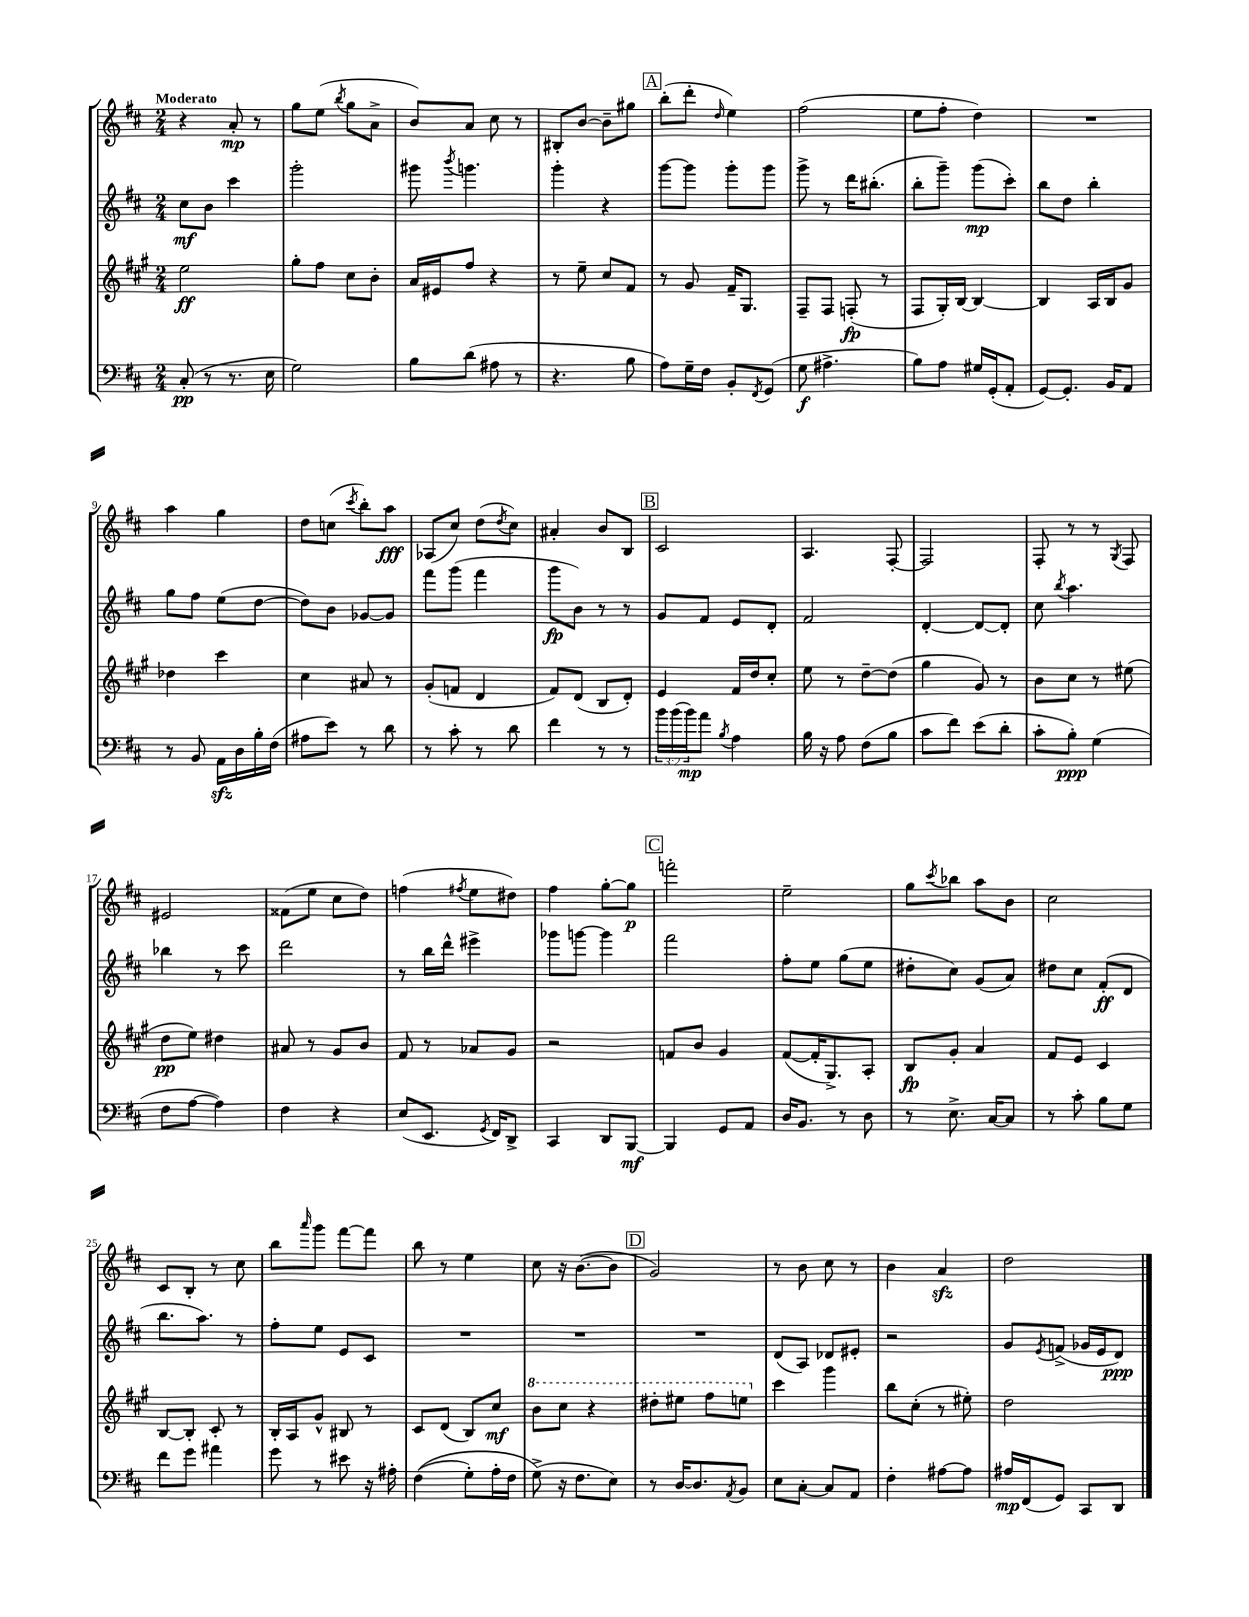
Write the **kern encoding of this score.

**kern	**kern	**kern	**kern
*staff4	*staff3	*staff2	*staff1
*clefF4	*clefG2	*clefG2	*clefG2
*k[f#c#]	*k[f#c#g#]	*k[f#c#]	*k[f#c#]
*M2/4	*M2/4	*M2/4	*M2/4
(8C#'	2ee	8cc#	4r
8r	.	8b	.
8.r	.	4ccc#	8a'
.	.	.	8r
16E	.	.	.
=	=	=	=
2G)	8gg#'	2ggg'	8gg
.	8ff#	.	(8ee
.	.	.	8qbb
.	8cc#	.	8gg
.	8b'	.	8a^
=	=	=	=
8B	16a	8ggg#	8b)
.	16e#	.	.
.	.	8qbbb	.
(8d	8ff#	4.ggg	8a
8A#	4r	.	8cc#
8r	.	.	8r
=	=	=	=
4.r	8r	4ggg'	8B#'
.	8ee~	.	[8b
.	8cc#	4r	8b~]
8B	8f#	.	8gg#
=	=	=	=
8A)	8r	[8ggg	(8bb'
16G~	8g#	8ggg]	8ddd'
16F#	.	.	.
.	.	.	16qqdd
8BB'	16f#~	8ggg'	4ee)
.	8.G#	.	.
8qFF#	.	.	.
(8GG	.	8ggg	.
=	=	=	=
8G	8F#~	8ggg^	(2ff#
4.A#^	8F#	8r	.
.	(8F'	16ddd	.
.	.	(8.bb#'	.
.	8r	.	.
=	=	=	=
8B)	8F#	8bb'	8ee
8A	16G#')	8ggg~)	8ff#'
.	[16B	.	.
16G#	4B_	(8ggg	4dd)
(16GG'	.	.	.
8AA'	.	8ccc#')	.
=	=	=	=
[8GG)	4B]	8bb	2r
8.GG']	.	8dd	.
.	16A	4bb'	.
16BB	16B	.	.
8AA	8g#	.	.
=	=	=	=
8r	4dd-	8gg	4aa
8BB	.	8ff#	.
16AA	4ccc#	(8ee	4gg
16D	.	.	.
16B'	.	[8dd	.
(16F#	.	.	.
=	=	=	=
8A#	4cc#	8dd])	8dd
8e)	.	8b	(8cc
.	.	.	8qccc#
8r	8a#	[8g-	8bb')
8d	8r	8g-]	8aa
=	=	=	=
8r	(8g#'	8fff#	(8A-
8c#'	8f	(8ggg	8cc#)
8r	4d	4fff#	(8dd
.	.	.	8qdd
8d	.	.	8cc#)
=	=	=	=
4f#	8f#)	8ggg	4a#'
.	(8d	8b)	.
8r	8B	8r	8b
8r	8d')	8r	8B
=	=	=	=
24b	4e	8g	2c#
(24b	.	.	.
24b)	.	.	.
8a	.	8f#	.
8qB	.	.	.
4A	16f#	8e	.
.	16dd	.	.
.	8cc#'	8d'	.
=	=	=	=
16B	8ee	2f#	4.A
16r	.	.	.
8A	8r	.	.
(8F#	[8dd~	.	.
8B	(8dd]	.	[8F#'
=	=	=	=
8c#	4gg#	[4d'	2F#]
8f#)	.	.	.
(8e	8g#)	8d_	.
8d'	8r	8d']	.
=	=	=	=
8c#'	8b	8cc#	8F#'
.	.	8qbb	.
8B')	8cc#	4.aa	8r
(4G	8r	.	8r
.	.	.	8qG
.	(8ee#	.	8F#
=	=	=	=
8F#	8dd	4bb-	2e#
[8A	8ee)	.	.
4A])	4dd#	8r	.
.	.	8ccc#	.
=	=	=	=
4F#	8a#	2ddd	(8f##
.	8r	.	8ee
4r	8g#	.	8cc#
.	8b	.	8dd)
=	=	=	=
(8E	8f#	8r	(4ff
8.EE	8r	16bb	.
.	.	16ddd^^	.
.	.	.	8qff#
.	8a-	4eee#^	8ee
8qGG	.	.	.
16FF#)	.	.	.
8DD^	8g#	.	8dd#)
=	=	=	=
4CC#	2r	8ggg-	4ff#
.	.	[8ggg	.
8DD	.	4ggg]	[8gg'
[8BBB	.	.	8gg]
=	=	=	=
4BBB]	8f	2fff#	2fff'
.	8b	.	.
8GG	4g#	.	.
8AA	.	.	.
=	=	=	=
16D	([8f#	8ff#'	2ee~
8.BB	.	.	.
.	16f#']	8ee	.
.	8.G#^)	.	.
8r	.	(8gg	.
8D	8A'	8ee	.
=	=	=	=
8r	8B	8dd#'	8gg
.	.	.	8qccc#
8.E^	8g#'	8cc#)	8bb-
.	4a	(8g	8aa
[16C#	.	.	.
8C#]	.	8a)	8b
=	=	=	=
8r	8f#	8dd#	2cc#
8c#'	8e	8cc#	.
8B	4c#	(8f#'	.
8G	.	8d	.
=	=	=	=
8f#	[8B	8.bb	8c#
8g	8B']	.	8B'
.	.	8.aa)	.
4a#	8c#'	.	8r
.	8r	8r	8cc#
=	=	=	=
8g	16B'	8ff#'	8bb
.	16A	.	.
.	.	.	16qqaaa
8r	8g#^^	8ee	8ggg
8e#	8B#	8e	[8fff#
16r	8r	8c#	8fff#]
16A#'	.	.	.
=	=	=	=
&((4F#	8c#	2r	8bb
.	(8d	.	8r
8G')	8B)	.	4ee
16A'	8cc#	.	.
16F#	.	.	.
=	=	=	=
(8G^&)	8bb	2r	8cc#
16r	8ccc#	.	16r
8.F#	.	.	([8.b
.	4r	.	.
8E)	.	.	8b]
=	=	=	=
8r	8ddd#'	2r	2g)
[16D	8eee#	.	.
8.D]	.	.	.
.	8fff#	.	.
8qAA	.	.	.
8BB	8eee	.	.
=	=	=	=
8E	4ccc#	(8d	8r
[8C#'	.	8A)	8b
8C#]	4ggg#	8d-	8cc#
8AA	.	8e#'	8r
=	=	=	=
4F#'	8bb	2r	4b
.	(8cc#'	.	.
[8A#	8r	.	4a
8A#]	8ee#')	.	.
=	=	=	=
16A#	2dd	8g	2dd
(16FF#	.	.	.
.	.	8qe	.
8GG)	.	(8f^	.
8CC#	.	16g-	.
.	.	16e	.
8DD	.	8d)	.
==	==	==	==
*-	*-	*-	*-
